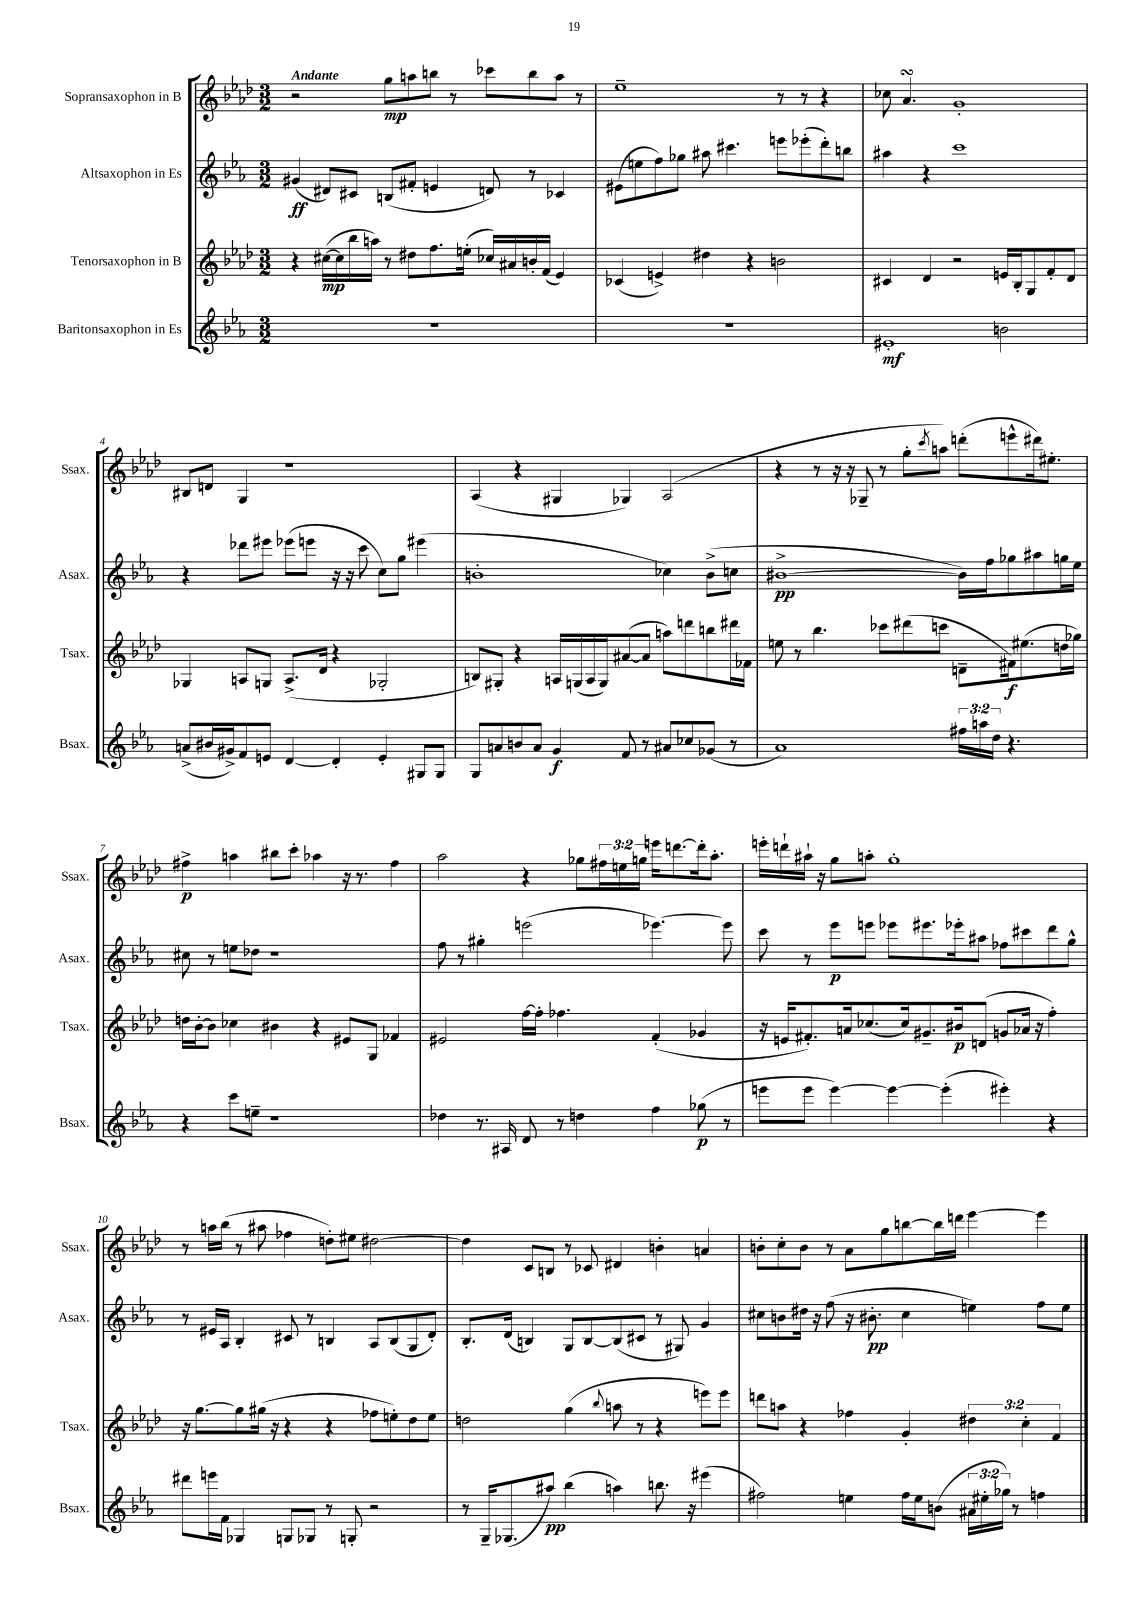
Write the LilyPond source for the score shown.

<<
\new StaffGroup <<
\new Staff = "s0" \with { instrumentName = "Sopransaxophon in B" shortInstrumentName = "Ssax." } {
    \clef treble \key aes \major \numericTimeSignature \time 3/2 \override Staff.TupletNumber.text = #tuplet-number::calc-fraction-text \tempo "Andante"
    r2 g''8\mp a''8 b''8 r8 ces'''8 b''8 a''8 r8 |
    ees''1-- r8 r8 r4 |
    ces''8 aes'4.\turn g'1-. |
    bis8 d'8 g4 r1 |
    aes4( r4 gis4 ges4) aes2( |
    r4 r8 r16 r16 ges8-- r8 g''8-. \acciaccatura { c'''8 } a''8) d'''8-.( e'''8-^ dis'''16) eis''8.-. |
    fis''4->\p a''4 bis''8 c'''8-. aes''4 r16 r8. fis''4 |
    aes''2 r4 ges''8 \tuplet 3/2 { fis''16 e''16 g''16 } e'''16 d'''8.~ d'''16-. aes''8.-. |
    e'''16-. d'''16-! ais''16-! r16 g''8 a''8-. g''1-. |
    r8 a''16 bes''16( r8 ais''8 fes''4 d''8-.) eis''8 dis''2~ |
    dis''4 c'8 b8 r8 ces'8 dis'4 b'4-. a'4 |
    b'8-. c''8-. b'8 r8 aes'8 g''8 b''8~ b''16 d'''16 ees'''4~ ees'''4 \bar "|." |
}
\new Staff = "s1" \with { instrumentName = "Altsaxophon in Es" shortInstrumentName = "Asax." } {
    \clef treble \key ees \major \numericTimeSignature \time 3/2
    gis'4\ff( dis'8) cis'8 b8( fis'8-. e'4 d'8) r8 ces'4 |
    eis'8( e''8 f''8) ges''8 ais''8 cis'''4. e'''8 ees'''8-.( d'''8-.) b''8 |
    ais''4 r4 c'''1 |
    r4 des'''8 eis'''8 ees'''8( e'''8 r16 r16 c'''8 c''8) g''8 eis'''4( |
    b'1-. ces''4) b'8->( c''8 |
    bis'1~->\pp bis'16) f''16 ges''8 ais''8 g''16 ees''16 |
    cis''8 r8 e''8 des''8 r1 |
    f''8 r8 gis''4-. e'''2( ees'''4.~) ees'''8 |
    c'''8 r8 ees'''8\p e'''8 ees'''8 eis'''8. ees'''16-. ais''8 fes''8 cis'''8 d'''8 g''8-^ |
    r8 eis'16 aes16 bes4-. cis'8 r8 b4 aes8 b8( g8 d'8-.) |
    bes8.-. d'16( b4) g8 b8~ b8( cis'8 r8 gis8) g'4 |
    cis''8 b'8 dis''16 r16 f''8( r16 bis'8.-.\pp cis''4 e''4) f''8 e''8 \bar "|." |
}
\new Staff = "s2" \with { instrumentName = "Tenorsaxophon in B" shortInstrumentName = "Tsax." } {
    \clef treble \key aes \major \numericTimeSignature \time 3/2 \override Staff.TupletNumber.text = #tuplet-number::calc-fraction-text
    r4 cis''16~\mp( cis''16 bes''16 a''16) r8 dis''8 f''8. e''16-.( ces''16) ais'16 b'16-. f'16( ees'4) |
    ces'4( e'4->) dis''4 r4 b'2 |
    cis'4 des'4 r2 e'16 bes16-. g8 f'8-. des'8 |
    ges4 a8 g8 a8.->( des'16 r4 ges2-. |
    b8) gis8-. r4 a16 g16( a16 g16) ais'8~( ais'8 a''8) d'''8 b''8 dis'''16 fes'16 |
    e''8 r8 bes''4. ces'''8 dis'''8( c'''8 d'8-- fis'16\f) eis''8.( d''16 ges''16) |
    d''16 bes'16~-. bes'8 ces''4 bis'4 r4 eis'8 g8 fes'4 |
    eis'2 f''16~ f''16-. fes''4. f'4-.( ges'4 |
    r16 e'16 fis'8.-.) a'16 ces''8.( ces''16) gis'8.-- bis'16\p d'8( g'8 aes'16 r16 f''4-.) |
    r16 g''8.~ g''8 gis''16( r16 r4 r4 fes''8 e''8-.) des''8 e''8 |
    d''2 g''4( \appoggiatura { bes''8 } a''8 r8 r4 e'''8) e'''8 |
    d'''8 a''8 r4 fes''4 g'4-. \tuplet 3/2 { dis''4 c''4-. f'4 } \bar "|." |
}
\new Staff = "s3" \with { instrumentName = "Baritonsaxophon in Es" shortInstrumentName = "Bsax." } {
    \clef treble \key ees \major \numericTimeSignature \time 3/2 \override Staff.TupletNumber.text = #tuplet-number::calc-fraction-text
    R1. |
    R1. |
    eis'1-.\mf b'2 |
    a'8->( bis'16 gis'16->) f'8 e'8 d'4~ d'4-. e'4-. gis8 gis8 |
    g8 a'8 b'8 a'8 g'4\f f'8 r8 ais'8 ces''8 ges'8( r8 |
    aes'1) \tuplet 3/2 { fis''16 a''16 d''16 } r4. |
    r4 c'''8 e''8-- r1 |
    des''4 r8. ais16 d'8 r8 d''4 f''4 ges''8\p( r8 |
    e'''8 e'''8 e'''4~) e'''4~ e'''4-.( eis'''4-.) r4 |
    dis'''8 e'''16 f'16 ges4 g8 ges8 r8 g8-. r2 |
    r8 g16-- ges8.( ais''8\pp) bes''4( a''4) b''8. r16 eis'''4( |
    fis''2) e''4 fis''16 e''16 b'8( \tuplet 3/2 { ais'16 eis''16-. ges''16) } r8 f''4 \bar "|." |
}
>>
>>
